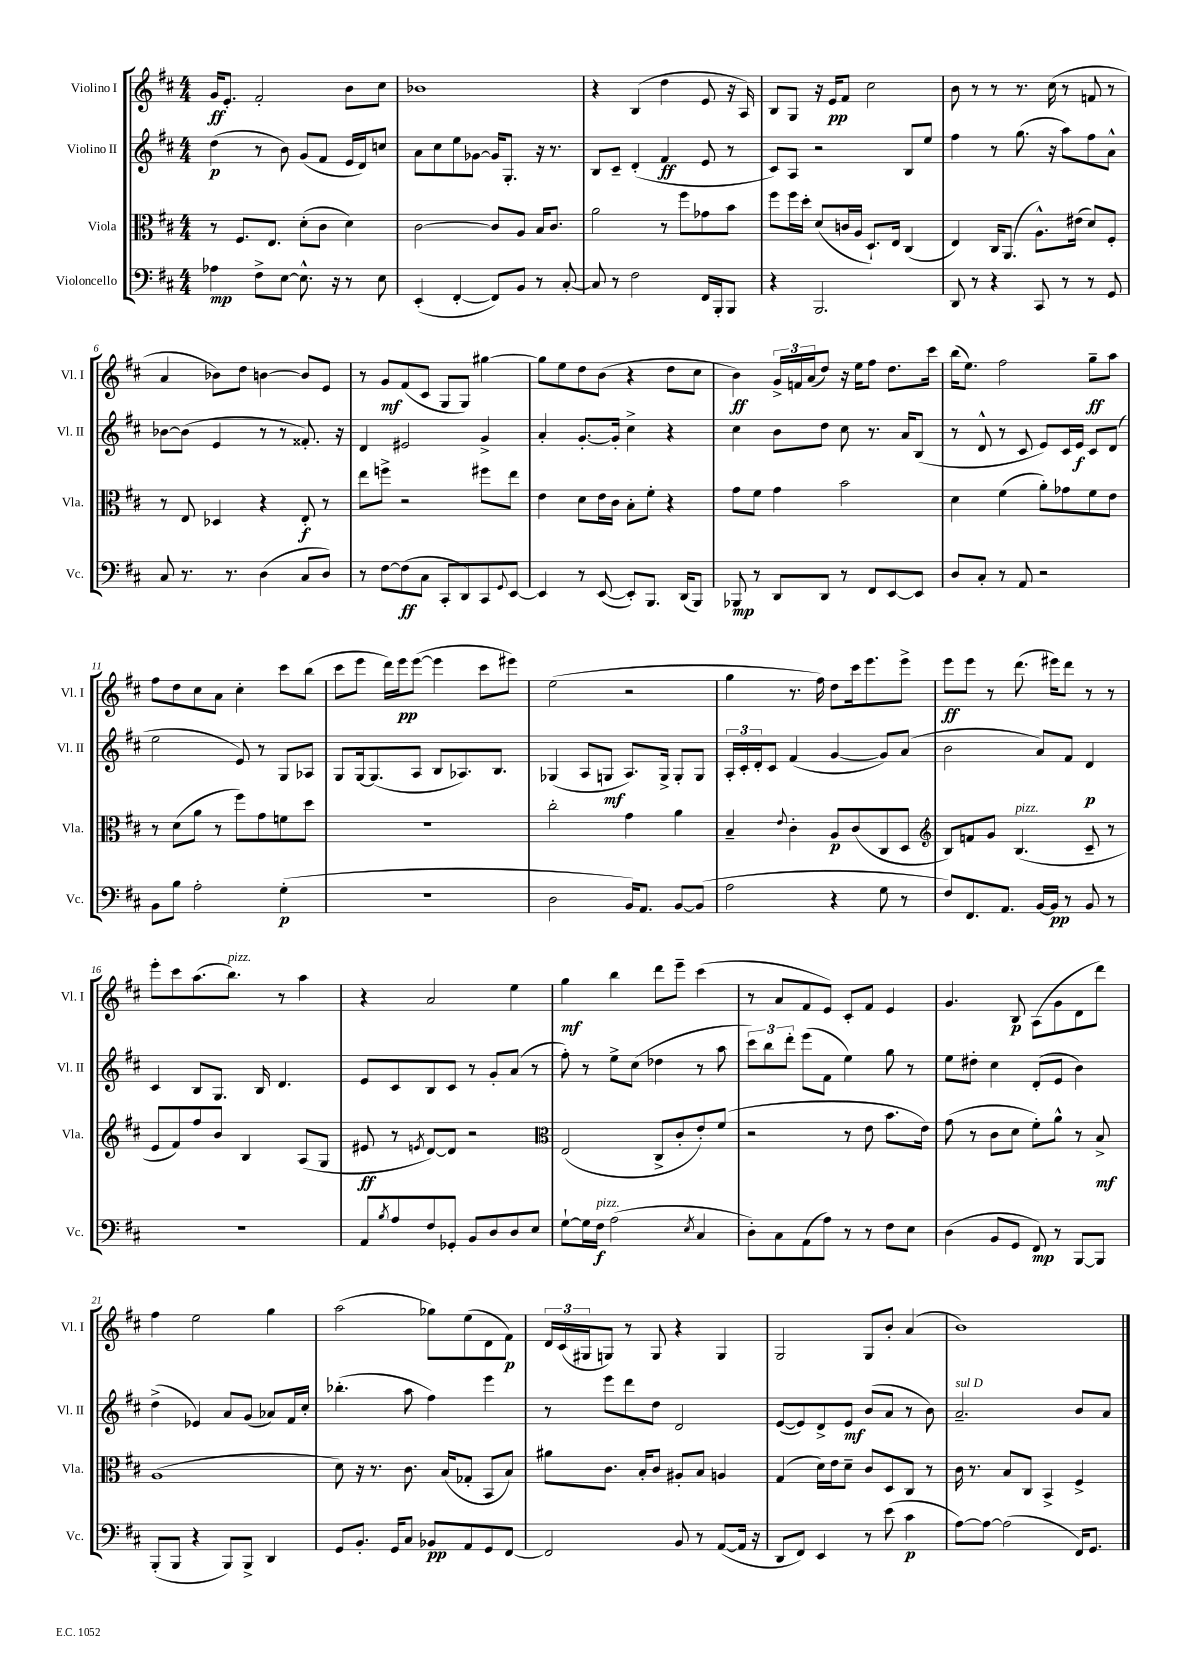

**kern	**dynam	**kern	**dynam	**kern	**dynam	**kern	**dynam
*part4	*part4	*part3	*part3	*part2	*part2	*part1	*part1
*staff4	*staff4	*staff3	*staff3	*staff2	*staff2	*staff1	*staff1
*I"Violoncello	*	*I"Viola	*	*I"Violino II	*	*I"Violino I	*
*I'Vc.	*	*I'Vla.	*	*I'Vl. II	*	*I'Vl. I	*
*clefF4	*	*clefC3	*	*clefG2	*	*clefG2	*
*k[f#c#]	*	*k[f#c#]	*	*k[f#c#]	*	*k[f#c#]	*
*M4/4	*	*M4/4	*	*M4/4	*	*M4/4	*
=1	=1	=1	=1	=1	=1	=1	=1
4A-X\	mp	8r	.	(4dd\	p	16g/KL	ff
.	.	.	.	.	.	8.e'/J	.
.	.	8.F#/L	.	.	.	.	.
8F#^\L	.	.	.	8r	.	2f#'/	.
.	.	8.E/J	.	.	.	.	.
[8E\J	.	.	.	8b\)	.	.	.
8.E^^\]	.	(8d'\L	.	(8g/L	.	.	.
.	.	8c#\J	.	8f#/J	.	.	.
16r	.	.	.	.	.	.	.
8r	.	4d\)	.	16e/LL	.	8b\L	.
.	.	.	.	16d/J)	.	.	.
8E\	.	.	.	8ccn/J	.	8cc#\J	.
=2	=2	=2	=2	=2	=2	=2	=2
(4EE'/	.	[2c#\	.	8a\L	.	1b-X	.
.	.	.	.	8cc#\	.	.	.
[4FF#'/	.	.	.	8ee\	.	.	.
.	.	.	.	[8g-X\J	.	.	.
8FF#/L])	.	8c#/L]	.	16g-/KL]	.	.	.
.	.	.	.	8.G'/J	.	.	.
8BB/J	.	8A/J	.	.	.	.	.
8r	.	16B/KL	.	16r	.	.	.
.	.	8.c#/J	.	8.r	.	.	.
[8C#'/	.	.	.	.	.	.	.
=3	=3	=3	=3	=3	=3	=3	=3
8C#/]	.	2a\	.	8B/L	.	4r	.
8r	.	.	.	8c#~/J	.	.	.
2F#\	.	.	.	(4d'/	.	(4B/	.
.	.	8r	.	4f#/	ff	4dd\	.
.	.	8ff#\L	.	.	.	.	.
16FF#/LL	.	8g-X\	.	8e/	.	8e/	.
16BBB'/J	.	.	.	.	.	.	.
8BBB/J	.	8b\J	.	8r	.	16r	.
.	.	.	.	.	.	16A/)	.
=4	=4	=4	=4	=4	=4	=4	=4
4r	.	8ff#\L	.	8c#/L)	.	8B/L	.
.	.	16ff#\L	.	8A/J	.	8G/J	.
.	.	16dd'\JJ	.	.	.	.	.
2.BBB/	.	(8d/L	.	2r	.	16r	.
.	.	.	.	.	.	16e/KL	pp
.	.	16cn/L	.	.	.	8f#/J	.
.	.	16A/JJ	.	.	.	.	.
.	.	8.D`/L)	.	.	.	2cc#\	.
.	.	16E/Jk	.	.	.	.	.
.	.	(4C#/	.	8B/L	.	.	.
.	.	.	.	8ee/J	.	.	.
=5	=5	=5	=5	=5	=5	=5	=5
8DD/	.	4E/)	.	4ff#\	.	8b\	.
8r	.	.	.	.	.	8r	.
4r	.	16C#/KL	.	8r	.	8r	.
.	.	(8.AA/J	.	.	.	.	.
.	.	.	.	(8.gg\	.	8.r	.
8CC#/	.	8.A^^\L)	.	.	.	.	.
.	.	.	.	16r	.	(16cc#\	.
8r	.	.	.	8aa\L)	.	8r	.
.	.	(16e#X\Jk	.	.	.	.	.
8r	.	8d/L)	.	8ff#\	.	8fn/	.
8GG/	.	8F#'/J	.	8a^^\J	.	8r	.
!!LO:LB:g=z
=6	=6	=6	=6	=6	=6	=6	=6
8C#/	.	8r	.	[8b-X\L	.	4a/	.
8.r	.	8E/	.	(8b-\J]	.	.	.
.	.	4D-X/	.	4e/	.	8b-X\L)	.
8.r	.	.	.	.	.	.	.
.	.	.	.	.	.	8dd\J	.
(4D\	.	4r	.	8r	.	[4bn\	.
.	.	.	.	8r	.	.	.
8C#/L	.	8E'/	f	8.f##X'/)	.	8b/L]	.
8D/J)	.	8r	.	.	.	8e/J	.
.	.	.	.	16r	.	.	.
=7	=7	=7	=7	=7	=7	=7	=7
8r	.	8ee\L	.	4d/	.	8r	.
[8F#\L	.	8ffn^\J	.	.	.	8g/L	mf
(8F#\]	ff	2r	.	2e#X/	.	(8f#/	.
8C#\J	.	.	.	.	.	8c#/J	.
8CC#'/L	.	.	.	.	.	8G/L	.
8DD/)	.	.	.	.	.	8G/J)	.
8CC#/	.	8ff#X\L	.	4g^/	.	[4gg#X\	.
8qqGG/	.	.	.	.	.	.	.
[8EE/J	.	8ee\J	.	.	.	.	.
=8	=8	=8	=8	=8	=8	=8	=8
4EE/]	.	4e\	.	4a'/	.	8gg#\L]	.
.	.	.	.	.	.	8ee\	.
8r	.	8d\L	.	[8.g'/L	.	8dd\	.
([8EE/	.	16e\L	.	.	.	(8b\J	.
.	.	16c#\JJ	.	16g'/Jk]	.	.	.
8EE'/L])	.	8B'\L	.	4cc#^\	.	4r	.
8.BBB/J	.	8f#'\J	.	.	.	.	.
.	.	4r	.	4r	.	8dd\L	.
(16DD/KL	.	.	.	.	.	.	.
8BBB/J)	.	.	.	.	.	8cc#\J	.
=9	=9	=9	=9	=9	=9	=9	=9
8BBB-X/	mp	8g\L	.	4cc#\	.	4b\)	ff
8r	.	8f#\J	.	.	.	.	.
8DD/L	.	4g\	.	8b\L	.	24g^/LL	.
.	.	.	.	.	.	24fn/	.
.	.	.	.	.	.	(24a/J	.
8DD/J	.	.	.	8dd\J	.	8dd/J)	.
8r	.	2b\	.	8cc#\	.	16r	.
.	.	.	.	.	.	16ee\KL	.
8FF#/L	.	.	.	8.r	.	8ff#\J	.
[8EE/	.	.	.	.	.	8.dd\L	.
.	.	.	.	16a/KL	.	.	.
8EE/J]	.	.	.	(8B/J	.	.	.
.	.	.	.	.	.	16ccc#\Jk	.
=10	=10	=10	=10	=10	=10	=10	=10
8D/L	.	4d\	.	8r	.	(16bb\KL	.
.	.	.	.	.	.	8.ee\J)	.
8C#'/J	.	.	.	8d^^/	.	.	.
8r	.	(4f#\	.	8r	.	2ff#\	.
8AA/	.	.	.	8c#/	.	.	.
2r	.	8a'\L)	.	8e/L)	.	.	.
.	.	8g-X\	.	16c#/L	.	.	.
.	.	.	.	16e/JJ	f	.	.
.	.	8f#\	.	8c#/L	.	8gg~\L	ff
.	.	8e\J	.	(8d/J	.	8aa\J	.
!!LO:LB:g=z
=11	=11	=11	=11	=11	=11	=11	=11
8BB\L	.	8r	.	2ee\	.	8ff#\L	.
8B\J	.	(8d\L	.	.	.	8dd\	.
2A'\	.	8a\J	.	.	.	8cc#\	.
.	.	8r	.	.	.	8a\J	.
.	.	8ff#\L)	.	8e/)	.	4cc#'\	.
.	.	8g\	.	8r	.	.	.
(4G'\	p	8fn\	.	8G/L	.	8ccc#\L	.
.	.	8dd\J	.	8A-X/J	.	(8bb\J	.
=12	=12	=12	=12	=12	=12	=12	=12
1r	.	1r	.	8G/L	.	8ccc#\L	.
.	.	.	.	[16G/k	.	8eee\J	.
.	.	.	.	(8.G/]	.	.	.
.	.	.	.	.	.	16ddd\LL)	.
.	.	.	.	.	.	16eee\J	pp
.	.	.	.	8A/J	.	([8eee\J	.
.	.	.	.	8B/L	.	4eee\]	.
.	.	.	.	8.A-X/)	.	.	.
.	.	.	.	.	.	8ccc#\L	.
.	.	.	.	8.B/J	.	.	.
.	.	.	.	.	.	8eee#X\J)	.
=13	=13	=13	=13	=13	=13	=13	=13
2D\	.	2cc#'\	.	(4G-X/	.	(2ee\	.
.	.	.	.	8A/L	.	.	.
.	.	.	.	8Gn/J	mf	.	.
16BB/KL)	.	4g\	.	8.A/L)	.	2r	.
8.AA/J	.	.	.	.	.	.	.
.	.	.	.	16G^/Jk	.	.	.
[8BB/L	.	4a\	.	8G'/L	.	.	.
(8BB/J]	.	.	.	8G/J	.	.	.
=14	=14	=14	=14	=14	=14	=14	=14
2A\	.	4B~/	.	24A'/LL	.	4gg\	.
.	.	.	.	24c#'/	.	.	.
.	.	.	.	24d'/J	.	.	.
.	.	.	.	8c#/J	.	.	.
.	.	8qqe/	.	.	.	.	.
.	.	4c#'\	.	(4f#/	.	8.r	.
.	.	.	.	.	.	16ff#\)	.
4r	.	8A/L	p	[4g/	.	8dd\L	.
.	.	(8c#/	.	.	.	16ccc#\k	.
.	.	.	.	.	.	8.eee\	.
8G\	.	8C#/	.	8g/L])	.	.	.
8r	.	8D/J	.	(8a/J	.	8eee^\J	.
=15	=15	=15	=15	=15	=15	=15	=15
*	*	*clefG2	*	*	*	*	*
8F#/L)	.	8B/L)	.	2b\	.	8eee\L	ff
8.FF#/	.	8fn/	.	.	.	8eee\J	.
.	.	8g/J	.	.	.	8r	.
8.AA/J	.	.	.	.	.	.	.
!	!	!LO:TX:a:i:t=pizz.	!	!	!	!	!
.	.	(4.B/	.	.	.	(8.ddd\	.
[16BB/LL	.	.	.	8a/L)	.	.	.
16BB/JJ]	pp	.	.	.	.	16eee#X\KL)	.
8r	.	.	.	8f#/J	.	8ddd\J	.
8BB/	.	8c#~/	.	4d/	p	8r	.
8r	.	8r	.	.	.	8r	.
!!LO:LB:g=z
=16	=16	=16	=16	=16	=16	=16	=16
1r	.	8e/L	.	4c#/	.	8eee'\L	.
.	.	8f#/)	.	.	.	8ccc#\	.
.	.	8ff#/	.	8B/L	.	(8.aa\	.
.	.	8b/J	.	8.G/J	.	.	.
!	!	!	!	!	!	!LO:TX:a:i:t=pizz.	!
.	.	.	.	.	.	8.bb\J)	.
.	.	4B/	.	.	.	.	.
.	.	.	.	16B/	.	.	.
.	.	.	.	4.d/	.	8r	.
.	.	(8A/L	.	.	.	4aa\	.
.	.	8G/J	.	.	.	.	.
=17	=17	=17	=17	=17	=17	=17	=17
8AA/L	.	8e#X/	ff	8e/L	.	4r	.
8qB/	.	.	.	.	.	.	.
8A/	.	8r	.	8c#/	.	.	.
.	.	8qen/	.	.	.	.	.
8F#/	.	[8d/L)	.	8B/	.	2a/	.
8GG-X'/J	.	8d/J]	.	8c#/J	.	.	.
8BB/L	.	2r	.	8r	.	.	.
8D/	.	.	.	8g'/L	.	.	.
8D/	.	.	.	(8a/J	.	4ee\	.
8E/J	.	.	.	8r	.	.	.
=18	=18	=18	=18	=18	=18	=18	=18
*	*	*clefC3	*	*	*	*	*
[8G`\L	.	(2E/	.	8ff#'\)	.	4gg\	mf
16G\L]	.	.	.	8r	.	.	.
!LO:TX:a:i:t=pizz.	!	!	!	!	!	!	!
16F#\JJ	f	.	.	.	.	.	.
(2A\	.	.	.	8ee^\L	.	4bb\	.
.	.	.	.	(8cc#\J	.	.	.
.	.	8C#^/L	.	4dd-X\	.	8ddd\L	.
.	.	8c#'/	.	.	.	8eee~\J	.
8qE/	.	.	.	.	.	.	.
4C#/	.	8e'/)	.	8r	.	(4ccc#\	.
.	.	(8f#/J	.	8aa\	.	.	.
=19	=19	=19	=19	=19	=19	=19	=19
8D'\L)	.	2r	.	12ccc#\L)	.	8r	.
.	.	.	.	12bb\	.	.	.
8C#\	.	.	.	.	.	8a/L	.
.	.	.	.	12ddd'\J	.	.	.
(8AA\	.	.	.	(8eee\L	.	8f#/	.
8A\J)	.	.	.	8f#\J	.	8e/J)	.
8r	.	8r	.	4ee\)	.	8c#'/L	.
8r	.	8e\	.	.	.	8f#/J	.
8F#\L	.	8.b\L	.	8gg\	.	4e/	.
8E\J	.	.	.	8r	.	.	.
.	.	16e\Jk)	.	.	.	.	.
=20	=20	=20	=20	=20	=20	=20	=20
(4D\	.	(8g\	.	8ee\L	.	4.g/	.
.	.	8r	.	8dd#X'\J	.	.	.
8BB/L	.	8c#\L	.	4cc#\	.	.	.
8GG/J	.	8d\J	.	.	.	8B/	p
8FF#/)	mp	8f#'\L)	.	(8d'/L	.	(8A\L	.
8r	.	8a^^\J	.	8e/J	.	8g\	.
[8BBB/L	.	8r	.	4b\)	.	8d\	.
8BBB/J]	.	8B^/	mf	.	.	8ddd\J)	.
!!LO:LB:g=z
=21	=21	=21	=21	=21	=21	=21	=21
(8BBB'/L	.	(1A	.	(4dd^\	.	4ff#\	.
8BBB/J	.	.	.	.	.	.	.
4r	.	.	.	4e-X/)	.	2ee\	.
8BBB/L)	.	.	.	8a/L	.	.	.
8BBB^/J	.	.	.	(8g/J	.	.	.
4DD/	.	.	.	8a-X/L)	.	4gg\	.
.	.	.	.	16f#/L	.	.	.
.	.	.	.	16cc#'/JJ	.	.	.
=22	=22	=22	=22	=22	=22	=22	=22
8GG/L	.	8d\)	.	(4.bb-X'\	.	(2aa\	.
8.BB'/J	.	16r	.	.	.	.	.
.	.	8.r	.	.	.	.	.
16GG/KL	.	.	.	.	.	.	.
8C#/J	.	8.c#\	.	8aa\	.	.	.
8BB-X/L	pp	.	.	4ff#\)	.	8gg-X\L)	.
.	.	(16B/KL	.	.	.	.	.
8AA/	.	8G-X'/J	.	.	.	(8ee\	.
8GG/	.	8BB/L	.	4eee\	.	8d\	.
[8FF#/J	.	8B/J)	.	.	.	8f#\J)	p
=23	=23	=23	=23	=23	=23	=23	=23
2FF#/]	.	8a#X\L	.	8r	.	24d/LL	.
.	.	.	.	.	.	(24c#/	.
.	.	.	.	.	.	24G#X/J	.
.	.	8.c#\J	.	8eee\L	.	8Gn/J)	.
.	.	.	.	8ddd\	.	8r	.
.	.	16B'/KL	.	.	.	.	.
.	.	8c#/J	.	8dd\J	.	8G/	.
8BB/	.	8A#X'/L	.	2d/	.	4r	.
8r	.	8B/J	.	.	.	.	.
([8AA/L	.	4An/	.	.	.	4G/	.
16AA/Jk]	.	.	.	.	.	.	.
16r	.	.	.	.	.	.	.
=24	=24	=24	=24	=24	=24	=24	=24
8DD/L	.	(4G/	.	([8e/L	.	2G/	.
8FF#/J)	.	.	.	8e/])	.	.	.
4EE/	.	16d\LL)	.	8d^/	.	.	.
.	.	16e\J	.	.	.	.	.
.	.	8d~\J	.	8e/J	mf	.	.
8r	.	8c#/L	.	(8b/L	.	8G/L	.
(8e\	.	8D/	.	8a/J	.	8b'/J	.
4c#\	p	8C#/J	.	8r	.	(4a/	.
.	.	8r	.	8b\)	.	.	.
=25	=25	=25	=25	=25	=25	=25	=25
!	!	!	!	!LO:TX:a:i:t=sul D	!	!	!
[8A\L)	.	16c#\	.	2.a~/	.	1b)	.
.	.	8.r	.	.	.	.	.
8A\J_	.	.	.	.	.	.	.
(2A\]	.	8B/L	.	.	.	.	.
.	.	8C#/J	.	.	.	.	.
.	.	4BB^/	.	.	.	.	.
16FF#/KL)	.	4F#^/	.	8b/L	.	.	.
8.GG/J	.	.	.	.	.	.	.
.	.	.	.	8a/J	.	.	.
==	==	==	==	==	==	==	==
*-	*-	*-	*-	*-	*-	*-	*-
